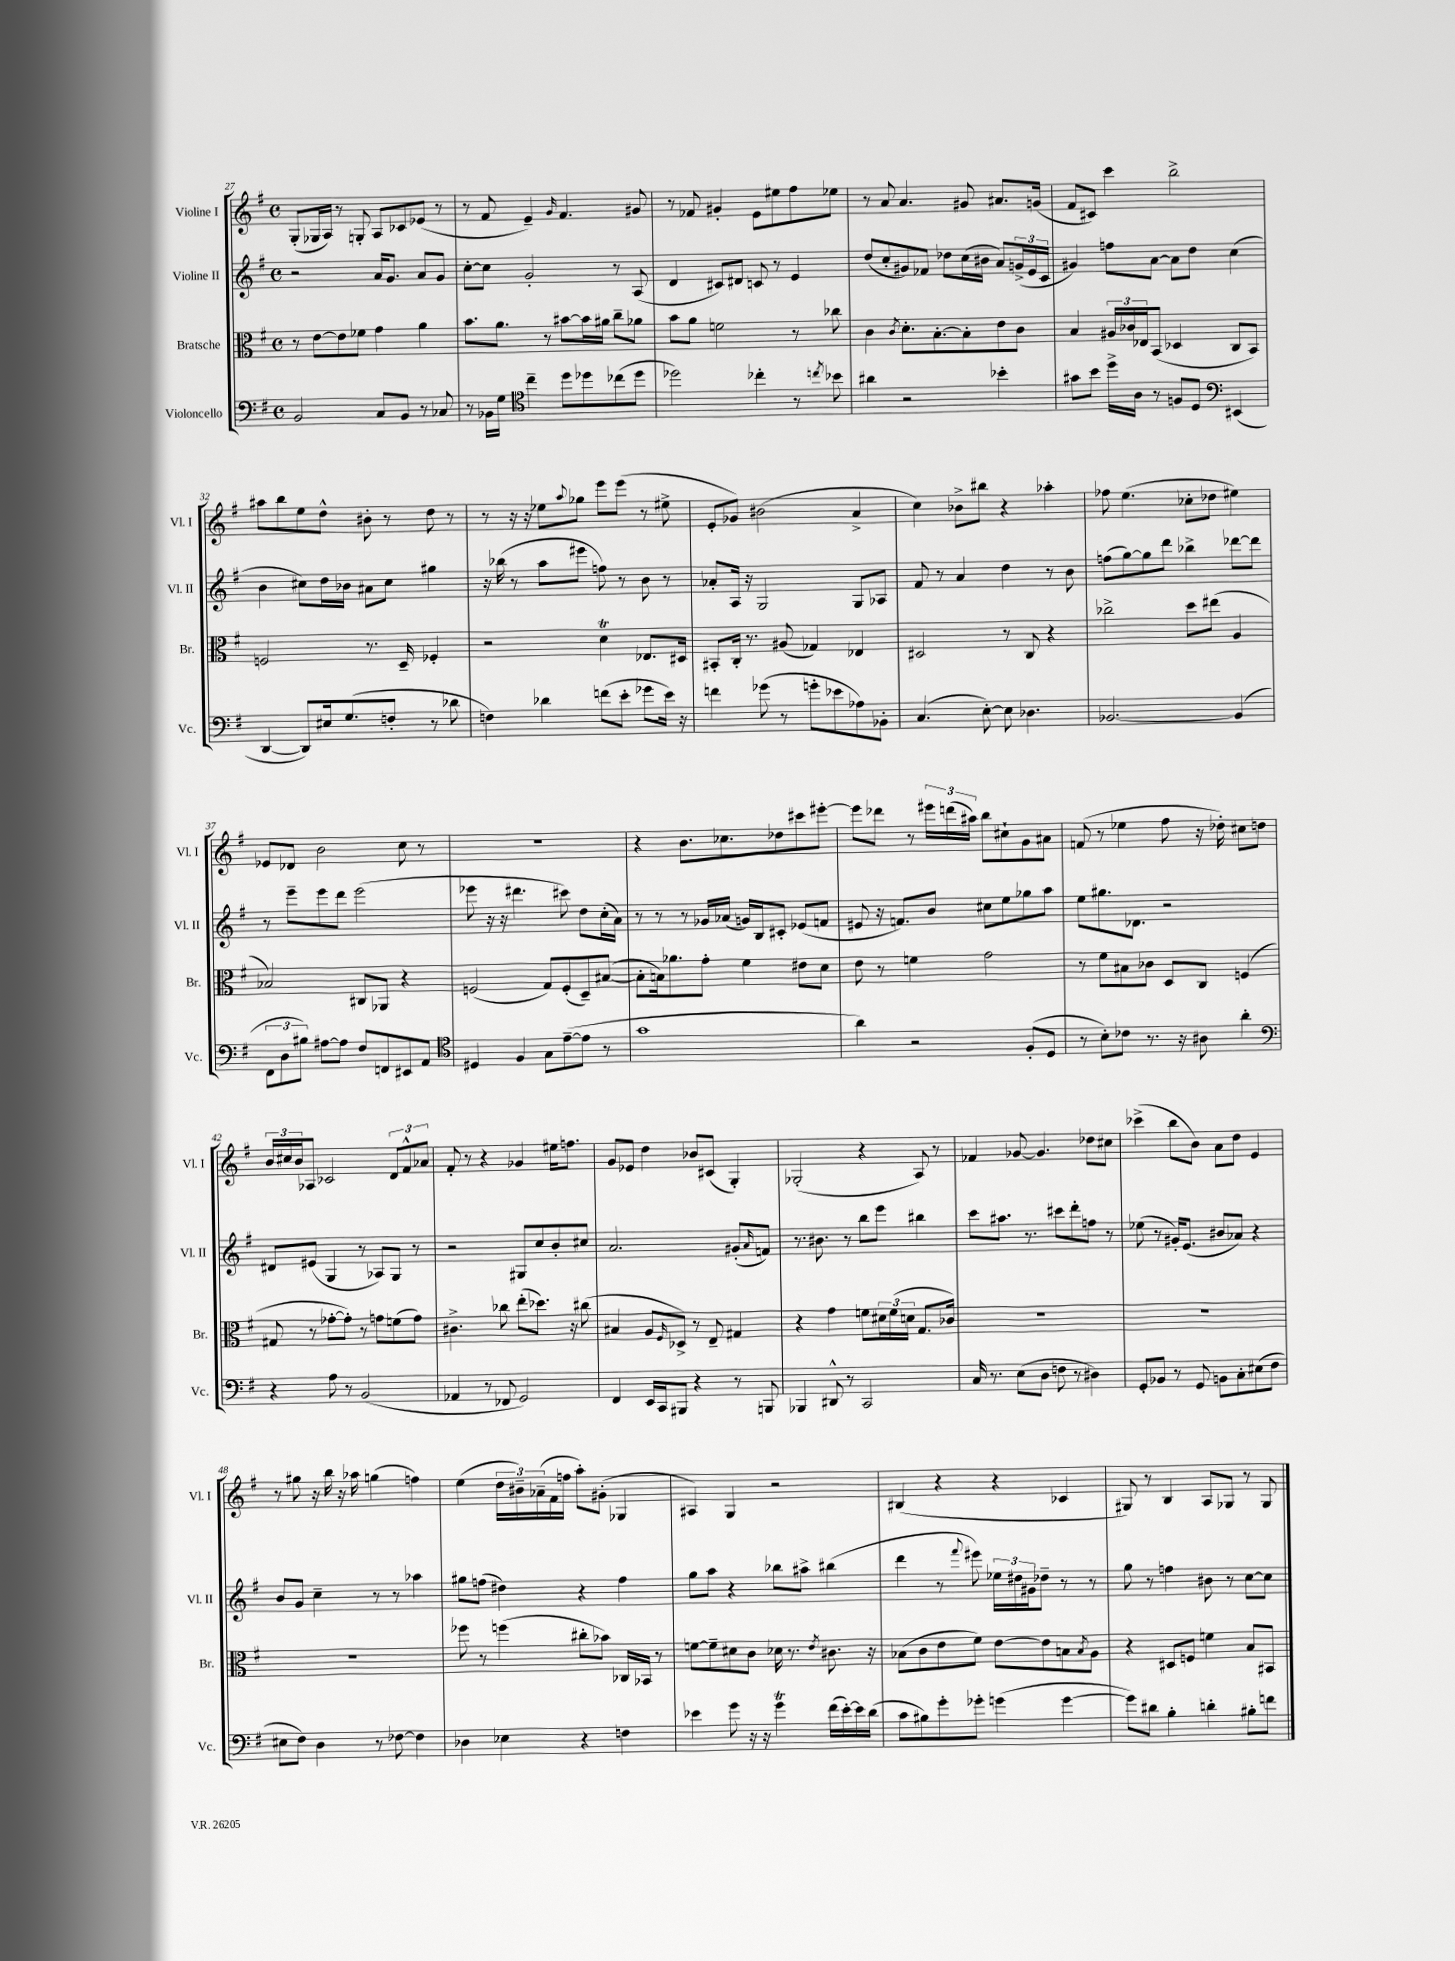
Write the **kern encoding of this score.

**kern	**kern	**kern	**kern
*staff4	*staff3	*staff2	*staff1
*clefF4	*clefC3	*clefG2	*clefG2
*k[f#]	*k[f#]	*k[f#]	*k[f#]
*M4/4	*M4/4	*M4/4	*M4/4
*met(c)	*met(c)	*met(c)	*met(c)
2BB	8r	2r	(8G'
.	[8e	.	16G-
.	.	.	16A)
.	8e]	.	8r
.	8f-	.	8G'
8C	4g	16a	8A
.	.	8.g	.
8BB	.	.	8c-
8r	4a	8a	(8e-
8C-	.	8g	8r
=	=	=	=
8r	8.b	[8cc'	8r
16BB-	.	8cc]	8f#
16G	8.a	.	.
*clefC4	*	*	*
4cc~	.	2g'	4e~)
.	8r	.	.
.	.	.	16qqg
8dd	[8b#	.	4.f#
8dd-	16b#]	.	.
.	16a#	.	.
(8cc-	8cc~	8r	.
8dd-	8a-	(8A	8g#
=	=	=	=
2dd-)	8b	4d	8r
.	8a	.	8f-
.	2f	8c#)	4g#'
.	.	8d#	.
4cc-'	.	8c	8e
.	.	8r	8ee#
8r	8r	4e	8ff#
8qcc	.	.	.
8b-	8cc-	.	8ee-
=	=	=	=
4a#	4c	(8dd	8r
.	.	8cc'	8a
.	8qc	.	.
2r	8.d'	8g#)	4.a
.	.	8f-	.
.	[8.B'	.	.
.	.	8dd-	.
.	8B']	(16cc	8g#
.	.	16b#	.
4b-'	8e	8a)	8.a#
.	8c	(24g^	.
.	.	24e	.
.	.	.	(16g
.	.	24c	.
=	=	=	=
8g#	4B	4g#)	8f#
8b	.	.	8c#)
16dd^	24A#	8ff	4ccc
.	24c-	.	.
16A	.	.	.
.	24E-	.	.
8r	(8BB	[8a	.
8F	4D-	8a]	2bb^
8D	.	8dd	.
*clefF4	*	*	*
(4EE#	8C	(4cc	.
.	8BB)	.	.
=	=	=	=
[4DD	2F	4b	8aa#
.	.	.	8bb
8DD])	.	8cc#)	8ee
16E#	.	16dd	8dd^^
(8.G	.	16b-	.
.	8.r	8a#	8b#'
8F'	.	8cc#	8r
.	16D~	.	.
8r	4F-'	4gg#	8dd
8d-	.	.	8r
=	=	=	=
4F)	2r	16r	8r
.	.	(16bb-	.
.	.	8r	16r
.	.	.	16r
4d-	.	8aa	8ee-
.	.	.	8qqaa
.	.	8eee#	8gg-
(8f	4d	8ff)	8eee
8e'	.	8r	(8eee
8g-	8.E-	8b	8r
16e)	.	8r	8ee#^
16r	16D#	.	.
=	=	=	=
4f	8BB#'	8a-'	8e'
.	16C'	16A	8g-)
.	8.r	16r	.
(8g-	.	2G	(2b#
8r	(8A#	.	.
8g'	4G-)	.	.
8e-	.	.	.
8A-)	4E-	8G	4a^
8BB-'	.	8A-	.
=	=	=	=
(4.C	2D#	8f#	4cc)
.	.	8r	.
.	.	4a	8b-^
[8E')	.	.	8bb#
8E]	8r	4dd	4r
4.D-	8C	.	.
.	4r	8r	4aa-'
.	.	8b	.
=	=	=	=
[2.BB-	2cc-^	(8ff	8ff-
.	.	[8gg)	(4.ee
.	.	8gg]	.
.	.	8ddd	.
.	8dd	4bb-^	8cc-'
.	(8ee#	.	8dd-
(4BB-]	4A	[8ddd-	4ee#)
.	.	8ddd-]	.
=	=	=	=
12FF#	2B-)	8r	8e-
12D	.	.	.
.	.	8eee~	8d-
12B#)	.	.	.
[8A#	.	8eee	2b
8A#]	.	8ddd	.
8F#	8C#	(2eee	.
8FF	8AA-	.	.
8EE#	4r	.	8cc
8AA	.	.	8r
=	=	=	=
*clefC4	*	*	*
4D#	(2F	8eee-	1r
.	.	16r	.
.	.	16r	.
4F#	.	4.ddd#	.
8G	8G)	.	.
([8e~	(8F'	8ccc#)	.
8e]	8D~)	8dd	.
8r	([8B#	(16cc'	.
.	.	16a)	.
=	=	=	=
1g	8B#']	8r	4r
.	16B)	8r	.
.	8.a-	.	.
.	.	8r	8.b
.	8g'	16g-	.
.	.	(16a-	8.cc-
.	4f#	16g)	.
.	.	16B	.
.	.	8c#'	8dd-
.	8e#	(8e-	8ccc#
.	8d	8f	[8eee#'
=	=	=	=
4a)	8e	8e#	8eee#]
.	8r	16r	8ddd-
.	.	8.f)	.
2r	4f	.	8r
.	.	8b	24eee#
.	.	.	(24ddd
.	.	.	24aa#)
.	2g	8cc#	8bb
.	.	8ee	8cc#`
(8F#'	.	8gg-	8g
8D	.	8aa	8a#
=	=	=	=
8r	8r	8ee	(8f
8B')	8f#	8.gg#	8r
8c-	8B#	.	4ee-
.	.	8.d-	.
8.r	8c-	.	.
.	8D	2r	8ff#
16r	.	.	.
8A#	8C	.	16r
.	.	.	16dd-')
4a'	(4F	.	8cc#
.	.	.	8dd
=	=	=	=
*clefF4	*	*	*
4r	8G#	8d#	24b
.	.	.	24cc#
.	.	.	24b
.	8r	(8e#	8A-
8A	[8g-'	4G	2c-
8r	8g-'])	.	.
(2BB	8r	8r	.
.	8g	8A-)	.
.	(8f	8G	12d
.	.	.	12f#^^
.	8g)	8r	.
.	.	.	12a-
=	=	=	=
4AA-	4.c#^	2r	8f#'
.	.	.	8r
8r	.	.	4r
8FF-	8cc-	.	.
2GG)	(8ee'	8G#	4g-
.	8.dd-)	8cc	.
.	.	8b'	16ee#
.	16r	.	8.ff
.	(8cc#	8cc#	.
=	=	=	=
4FF#	4B#	2.a	8g
.	.	.	8e-
16EE	8A	.	4dd
16CC	.	.	.
.	16qqF#	.	.
8BBB#	8D-^)	.	.
4r	8r	.	8b-
.	8E~	.	(8c#
8r	4G#	(8g#'	4G')
.	.	16qqa	.
8BBB	.	8f)	.
=	=	=	=
4BBB-	4r	8.r	(2G-'
.	.	8.b#	.
8DD#^^	4g	.	.
8r	.	8r	.
2CC	8f	8bb	4r
.	24d#	8eee	.
.	(24f	.	.
.	24d	.	.
.	8.G	4bb#	8A)
.	.	.	8r
.	16c-)	.	.
=	=	=	=
16C	1r	8ccc	4f-
8.r	.	.	.
.	.	8.aa#	.
(8E	.	.	[8g-
.	.	8.r	.
8D	.	.	4.g-]
8F	.	8ccc#	.
8r	.	8ddd'	.
4D#)	.	8ff	8dd-
.	.	8r	8cc#
=	=	=	=
8GG'	1r	(8ee-	(4ccc-^
8BB-	.	8r	.
8r	.	16g#')	8bb
.	.	(8.e	.
8GG	.	.	8b)
8BB	.	8b#	8a
8C'	.	8a-)	8dd
(8E#	.	4r	4e
8F#	.	.	.
=	=	=	=
8E#	1r	8b	8r
8F#)	.	8g	8gg#
4D	.	4cc~	16r
.	.	.	16bb
.	.	.	16r
.	.	.	16aa-
8r	.	8r	(4gg
[8F-	.	8r	.
4F-]	.	4aa-	4ff)
=	=	=	=
4D-	8ff-	8gg#	(4ee
.	8r	(8ff	.
4E-	(4ff	4dd#)	24dd
.	.	.	24b#~)
.	.	.	(24a-~
.	.	.	16f#
.	.	.	16ff
4r	8cc#'	4r	8aa')
.	8b-)	.	(8g#'
4F	16C-	4ff	4G-
.	16BB-	.	.
.	8r	.	.
=	=	=	=
4e-	[8f	8gg	4A#)
.	8f~]	8aa	.
8g	8d#	4r	4G
16r	8c	.	.
16r	.	.	.
4g	16d-	8bb-	2r
.	8.r	.	.
.	.	8aa#^	.
.	8qe	.	.
(16f#	8.c#	(4bb#	.
[16e-')	.	.	.
16e-]	.	.	.
(16d	16r	.	.
=	=	=	=
8c	(8B-	4ddd	(4B#
8B#)	8c	.	.
8g'	8e	8r	4r
.	.	8qqfff#	.
8g-'	8f#)	8eee#)	.
(4g	[8e	24ee-	4r
.	.	24dd#	.
.	.	24g#	.
.	8e]	8dd-~	.
[4g	8B	8r	4c-
.	8qB	.	.
.	8A	8r	.
=	=	=	=
8g])	4r	8gg	8G#)
8d#	.	8r	8r
4B'	8D#	4ff	4B
.	8F	.	.
4d'	4f	8b#	8A
.	.	8r	8G-
8B#'	8B	[8cc	8r
8f	8BB#	8cc]	8G-
==	==	==	==
*-	*-	*-	*-
